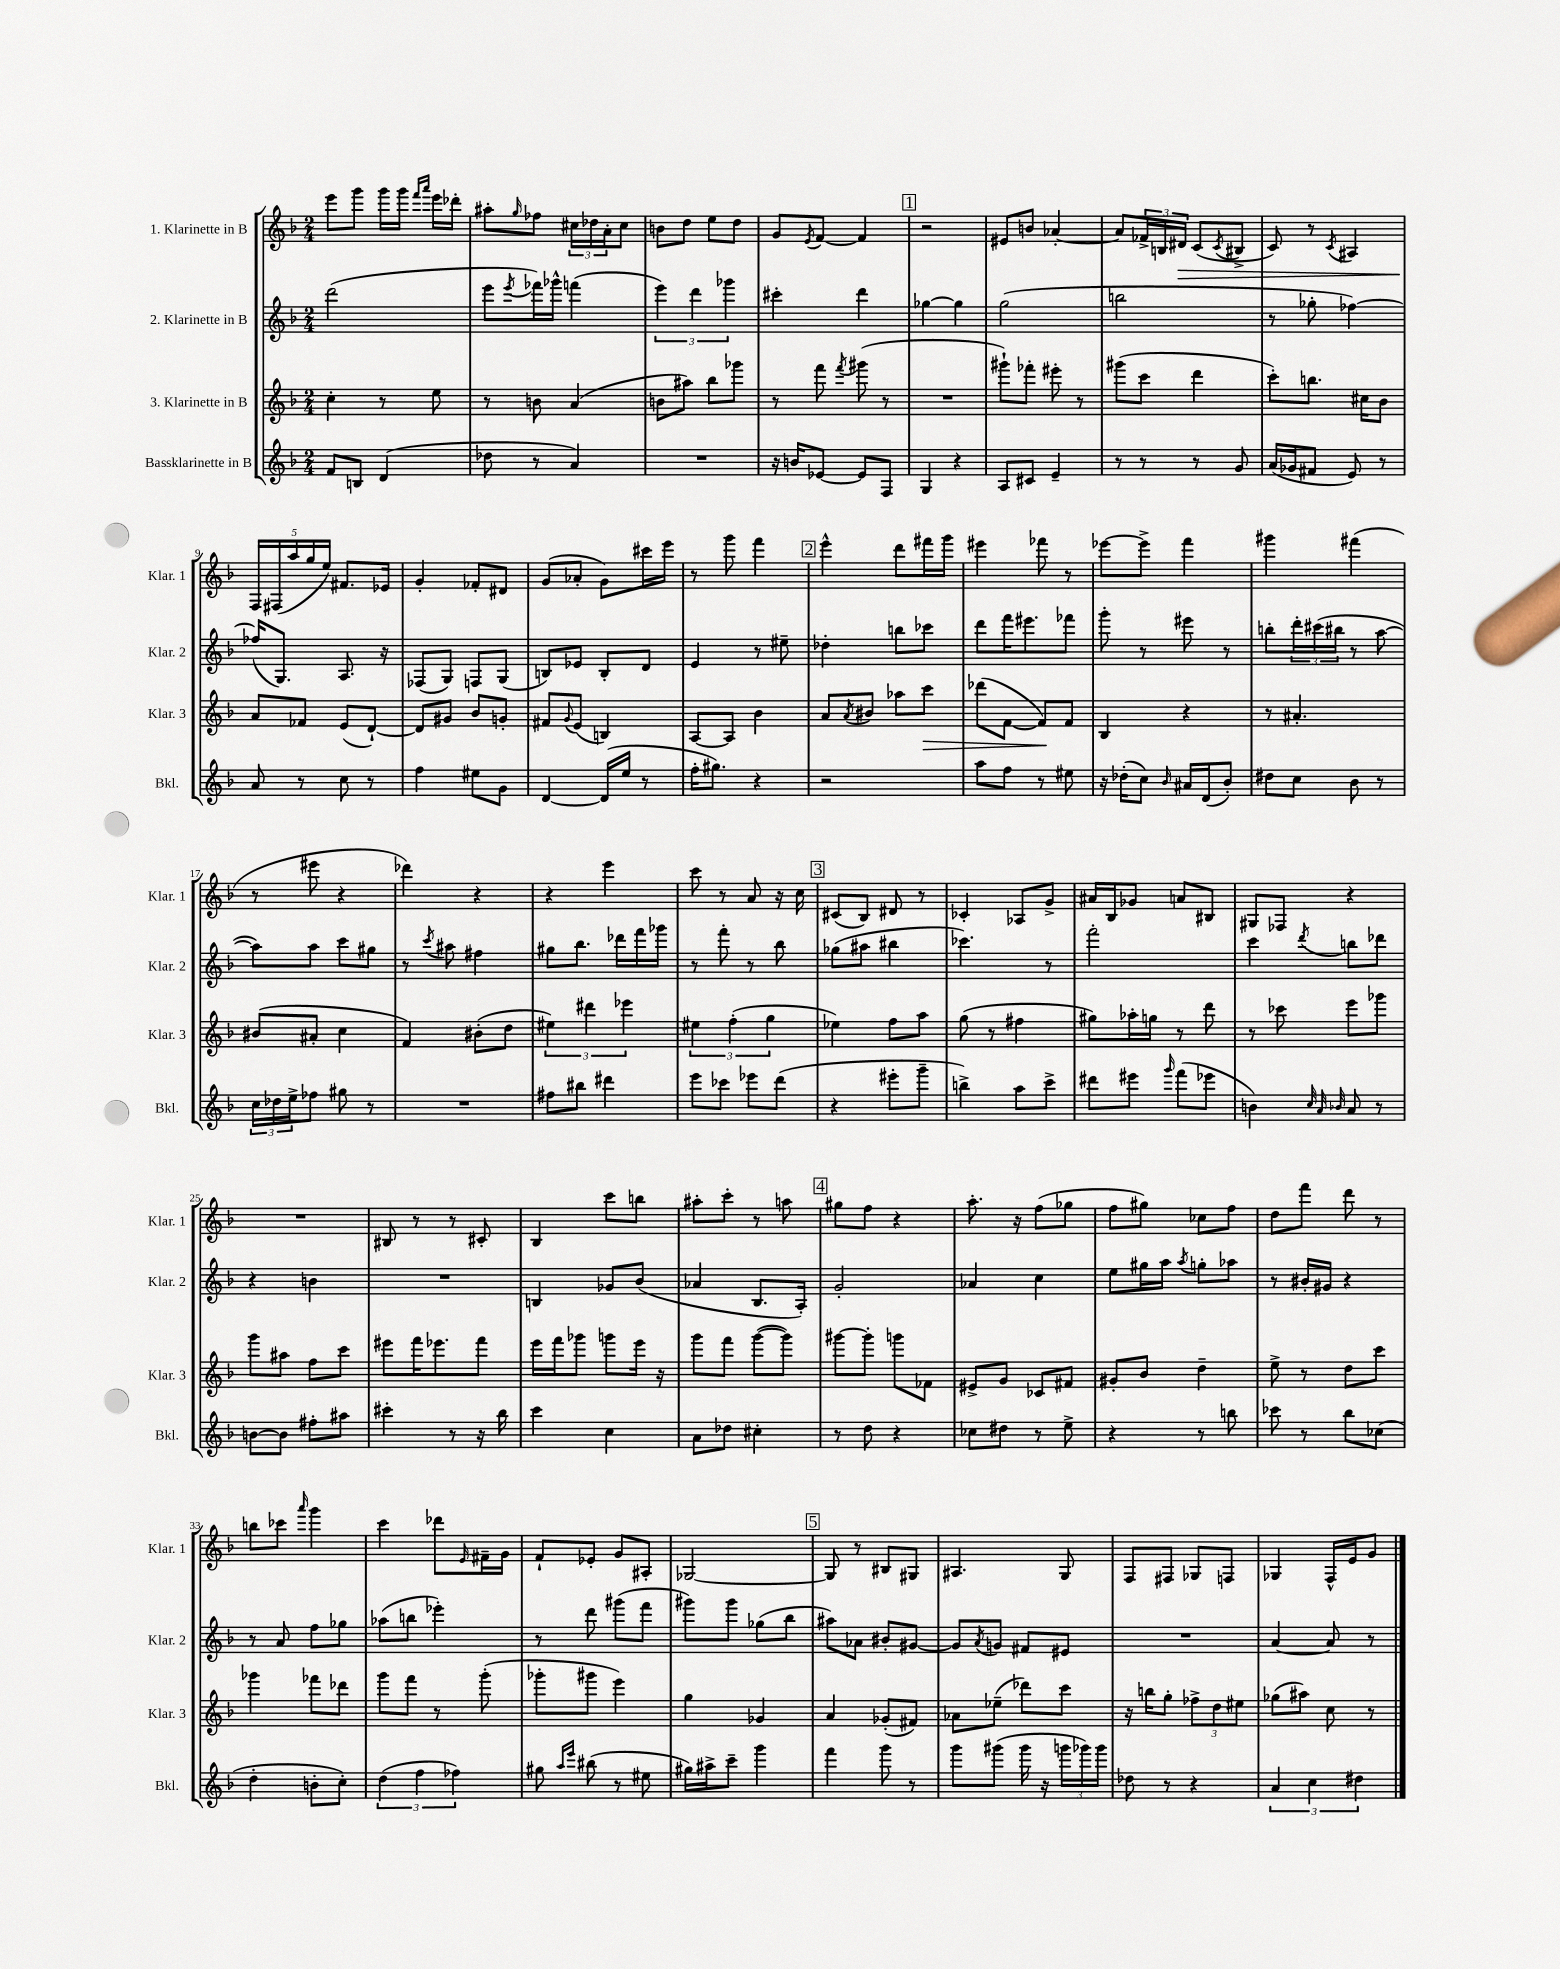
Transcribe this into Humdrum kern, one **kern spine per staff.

**kern	**kern	**kern	**kern
*staff4	*staff3	*staff2	*staff1
*clefG2	*clefG2	*clefG2	*clefG2
*k[b-]	*k[b-]	*k[b-]	*k[b-]
*M2/4	*M2/4	*M2/4	*M2/4
8f	4cc'	(2ddd	8eee
8B	.	.	8ggg
(4d	8r	.	16ggg
.	.	.	16ggg
.	.	.	16qqfff
.	.	.	16qqaaa
.	8ee	.	16eee
.	.	.	16ddd-'
=	=	=	=
8dd-	8r	8eee	8aa#'
.	.	8qeee	16qqgg
8r	8b	16fff-)	8ff-
.	.	16ggg-^^	.
4a)	(4a	(4fff	24cc#
.	.	.	24dd-
.	.	.	24a'
.	.	.	8cc#
=	=	=	=
2r	8b	6eee)	8b
.	8aa#)	.	8dd
.	.	6ddd	.
.	8bb-	.	8ee
.	.	6ggg-	.
.	8ggg-	.	8dd
=	=	=	=
16r	8r	4ccc#'	8g
16b	.	.	.
.	.	.	8qe
[8e-	8fff	.	[8f
.	8qfff	.	.
8e-]	(8ggg#	4ddd	4f]
8F	8r	.	.
=	=	=	=
4G	2r	[4gg-	2r
4r	.	4gg-]	.
=	=	=	=
8A	8ggg#`)	(2gg	8e#
8c#	8fff-'	.	8b
4e~	8eee#'	.	[4a-'
.	8r	.	.
=	=	=	=
8r	(8ggg#	2bb	8a-]
8r	8ccc	.	24f-^
.	.	.	24B
.	.	.	24d#
8r	4ddd	.	(8c
.	.	.	8qc
8g	.	.	8B#^
=	=	=	=
(16a	8ccc')	8r	8c)
16g-	.	.	.
8f#	8.bb	8gg-'	8r
.	.	.	8qc
8e)	.	[4ff-)	4A#
.	16cc#	.	.
8r	8b-	.	.
=	=	=	=
8a	8a	(16ff-]	20F
.	.	.	(20F#
.	.	8.G)	.
.	.	.	20aa
8r	8f-	.	.
.	.	.	20gg
.	.	.	20ee)
8cc	(8e	8.A	8.f#
8r	[8d`)	.	.
.	.	16r	16e-
=	=	=	=
4ff	8d]	(8F-	4g'
.	8g#	8G)	.
8ee#	8b-	8F	8f-'
8g	8g'	(8G	8d#
=	=	=	=
[4d	8f#	8B)	(8g
.	8qqg	.	.
.	(8e	8e-	8a-'
(16d]	4B)	8B'	8g)
16ee	.	.	.
8r	.	8d	16ccc#
.	.	.	16eee
=	=	=	=
16ff'	[8A	4e	8r
8.gg#)	.	.	.
.	8A]	.	8ggg
4r	4b-	8r	4fff
.	.	8ee#~	.
=	=	=	=
2r	8a	4dd-'	4eee^^
.	8qa	.	.
.	8b#	.	.
.	8aa-	8bb	8ddd
.	8ccc	8ccc-	16fff#
.	.	.	16ggg
=	=	=	=
8aa	(8ddd-	8ddd	4eee#
8ff	[8f	16fff	.
.	.	8.eee#	.
8r	8f])	.	8fff-
8ee#	8f	8fff-	8r
=	=	=	=
16r	4B-	8ggg'	[8eee-
(16dd-'	.	.	.
8cc)	.	8r	8eee-^]
16qqb-	.	.	.
16a#	4r	8eee#	4fff
(16d	.	.	.
8b-')	.	8r	.
=	=	=	=
8dd#	8r	8bb'	4ggg#
8cc	4.a#'	24ddd'	.
.	.	(24ccc#	.
.	.	24bb#	.
8b-	.	8r	(4fff#
8r	.	[8aa	.
=	=	=	=
24cc	(8b#	8aa])	8r
24dd-	.	.	.
24ee^	.	.	.
8ff-	8a#'	8aa	8eee#
8gg#	4cc	8ccc	4r
8r	.	8gg#	.
=	=	=	=
2r	4f)	8r	4ddd-)
.	.	8qccc	.
.	.	8aa#	.
.	(8b#'	4ff#	4r
.	8dd	.	.
=	=	=	=
8ff#	6ee#)	8gg#	4r
8bb#	.	8.bb-	.
.	6ddd#	.	.
4ddd#	.	.	4eee
.	.	16ddd-	.
.	6eee-	.	.
.	.	16fff	.
.	.	16ggg-	.
=	=	=	=
8eee	6ee#	8r	8ccc
8ccc-	.	8fff'	8r
.	(6ff'	.	.
8eee-	.	8r	8a
.	6gg	.	.
(8ddd	.	8bb-	16r
.	.	.	16cc
=	=	=	=
4r	4ee-)	(8gg-	(8c#
.	.	8aa#	8B-)
8eee#'	8ff	4bb#	8d#
8ggg~	8aa	.	8r
=	=	=	=
4bb^)	(8gg	4.ccc-)	4c-'
.	8r	.	.
8aa	4ff#	.	8A-
8ccc^	.	8r	8g^
=	=	=	=
8ddd#	8gg#)	2fff'	16a#
.	.	.	16B-
8eee#	16aa-'	.	8g-
.	16gg	.	.
16qqggg	.	.	.
(8fff	8r	.	8a
8eee-	8ddd	.	8B#
=	=	=	=
4b)	8r	4ccc	8G#
.	8ccc-	.	8F-
32qqcc	.	.	.
32qqa	.	.	.
32qqb-	.	8qddd	.
8a	8eee	8bb	4r
8r	8ggg-	8ddd-	.
=	=	=	=
[8b	8ggg	4r	2r
8b]	8aa#	.	.
8ff#'	8ff	4b	.
8aa#	8ccc	.	.
=	=	=	=
4ccc#'	8eee#	2r	8B#
.	16fff	.	8r
.	8.eee-	.	.
8r	.	.	8r
16r	8fff	.	8c#'
16bb-	.	.	.
=	=	=	=
4ccc	16eee	4B	4B-
.	16fff	.	.
.	8ggg-	.	.
4cc	8ggg	8g-	8ccc
.	16eee	(8b-	8bb
.	16r	.	.
=	=	=	=
8a	8ggg	4a-	8aa#'
8dd-	8fff	.	8ccc'
4cc#'	([8ggg	8.B-	8r
.	8ggg])	.	8aa
.	.	16A')	.
=	=	=	=
8r	[8ggg#	2g'	8gg#
8dd	8ggg#']	.	8ff
4r	8ggg	.	4r
.	8f-	.	.
=	=	=	=
8cc-	8e#^	4a-	8.aa'
8dd#	8g	.	.
.	.	.	16r
8r	8c-	4cc	(8ff
8ee^	8f#	.	8gg-
=	=	=	=
4r	8g#'	8ee	8ff
.	8b-	16gg#	8gg#)
.	.	16aa	.
.	.	8qaa	.
8r	4dd~	8gg'	8cc-
8bb	.	8aa-	8ff
=	=	=	=
8ccc-	8ee^	8r	8dd
8r	8r	16b#'	8fff
.	.	16g#	.
8bb-	8dd	4r	8ddd
(8cc-	8ccc	.	8r
=	=	=	=
4dd'	4ggg-	8r	8bb
.	.	8a	8ccc-
.	.	.	16qqaaa
8b'	8fff-	8ff	4ggg
8cc')	8ddd-	8gg-	.
=	=	=	=
(6dd	8ggg	(8aa-	4ccc
.	8fff	8bb	.
6ff	.	.	.
.	8r	4eee-')	8ddd-
6ff-)	.	.	.
.	.	.	16qqe
.	(8ggg'	.	16f#~
.	.	.	16g
=	=	=	=
8gg#	8ggg-'	8r	8f`
16qqaa	.	.	.
16qqeee	.	.	.
(8bb#	8ggg#	8ddd	8e-'
8r	4eee)	(8ggg#	8g
8ee#	.	8fff	8A#'
=	=	=	=
16gg#)	4gg	8ggg#)	[2G-
16aa#^	.	.	.
8ccc~	.	8ggg#	.
4ggg	4g-	(8gg-	.
.	.	8bb-	.
=	=	=	=
4fff	4a	8aa#)	8G-]
.	.	8a-	8r
8ggg	(8g-'	8b#'	8B#
8r	8f#)	[8g#	8G#
=	=	=	=
8ggg	8a-	8g#]	4.A#
.	.	8qa	.
(8ggg#	(8ee-~	8g	.
16ggg#	8ddd-)	8f#	.
16r	.	.	.
24ggg	8ccc	8e#	8G
24ggg-)	.	.	.
24ggg-	.	.	.
=	=	=	=
8dd-	16r	2r	8F
.	16bb	.	.
8r	8gg'	.	8F#
4r	12ff-^	.	8G-
.	12dd	.	.
.	.	.	8F
.	12ee#	.	.
=	=	=	=
6a	(8gg-	[4a	4G-
.	8aa#)	.	.
6cc	.	.	.
.	8cc	8a]	16F^^
.	.	.	16e
6dd#	.	.	.
.	8r	8r	8g
==	==	==	==
*-	*-	*-	*-
